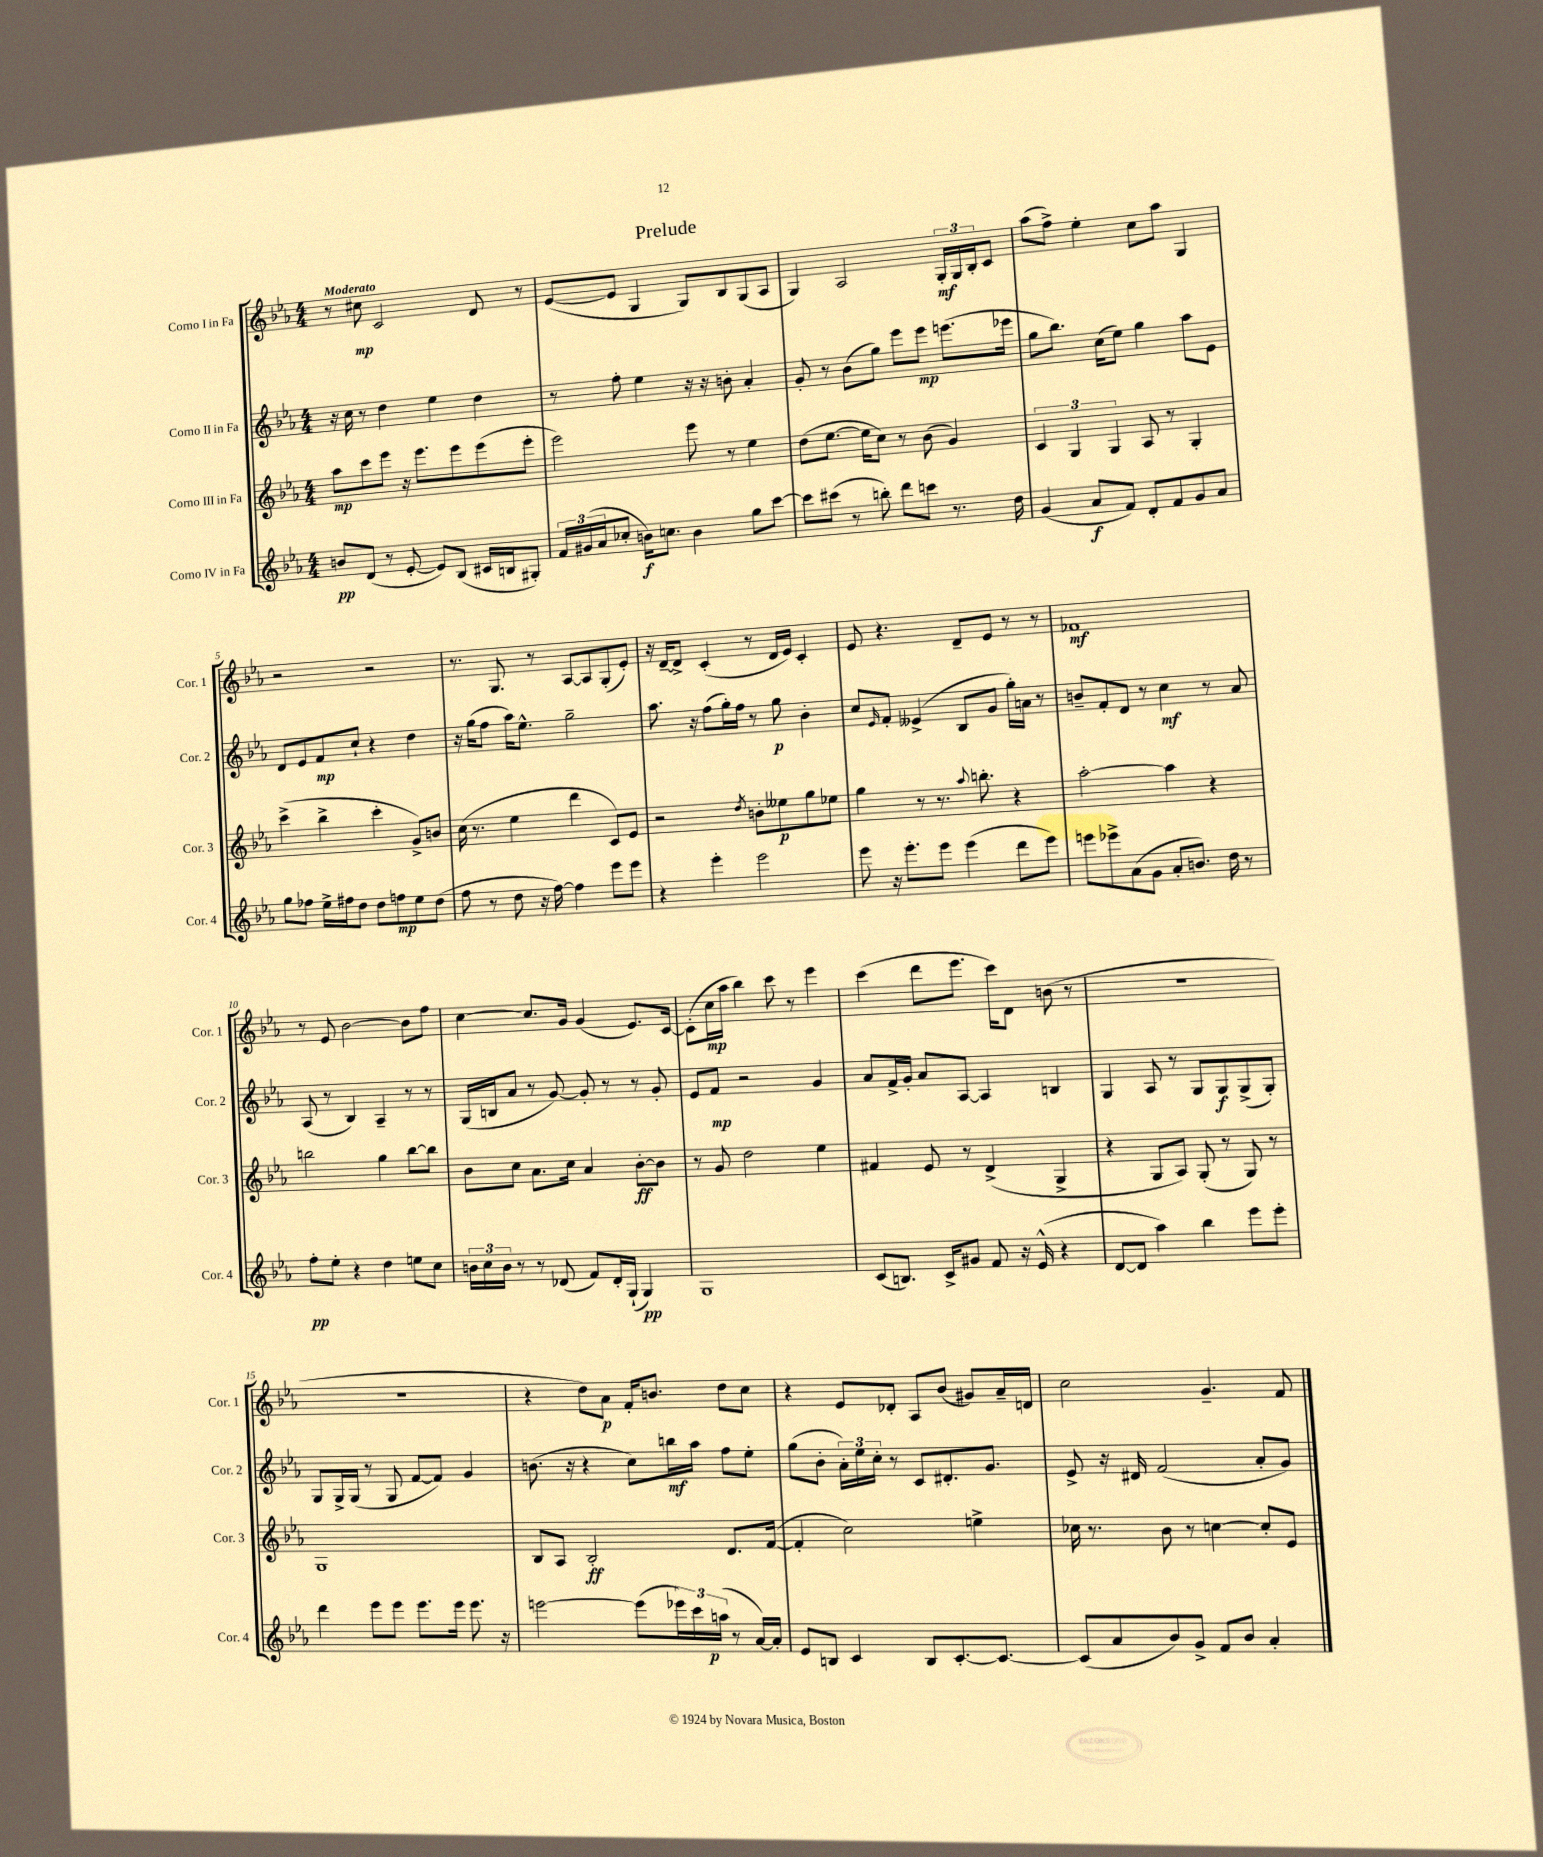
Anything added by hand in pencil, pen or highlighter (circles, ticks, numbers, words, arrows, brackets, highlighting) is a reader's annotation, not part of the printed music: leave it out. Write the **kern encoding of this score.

**kern	**dynam	**kern	**dynam	**kern	**dynam	**kern	**dynam
*part4	*part4	*part3	*part3	*part2	*part2	*part1	*part1
*staff4	*staff4	*staff3	*staff3	*staff2	*staff2	*staff1	*staff1
*I"Corno IV in Fa	*	*I"Corno III in Fa	*	*I"Corno II in Fa	*	*I"Corno I in Fa	*
*I'Cor. 4	*	*I'Cor. 3	*	*I'Cor. 2	*	*I'Cor. 1	*
*clefG2	*	*clefG2	*	*clefG2	*	*clefG2	*
*k[b-e-a-]	*	*k[b-e-a-]	*	*k[b-e-a-]	*	*k[b-e-a-]	*
*M4/4	*	*M4/4	*	*M4/4	*	*M4/4	*
=1	=1	=1	=1	=1	=1	=1	=1
!	!	!	!	!	!	!LO:TX:a:B:t=Moderato	!
8bn/L	pp	8aa-\L	mp	16r	.	8r	.
.	.	.	.	16cc\	.	.	.
(8d/J	.	8ccc\	.	8r	.	8cc#X\	mp
8r	.	8eee-\J	.	4dd\	.	2c/	.
[8e-'/	.	16r	.	.	.	.	.
.	.	8.eee-\L	.	.	.	.	.
8e-/L])	.	.	.	4ee-\	.	.	.
(8B-/J	.	8eee-\	.	.	.	.	.
16c#X/LL	.	(8eee-\	.	4dd\	.	8d/	.
16Bn/J	.	.	.	.	.	.	.
8G#X'/J)	.	8eee-'\J	.	.	.	8r	.
=2	=2	=2	=2	=2	=2	=2	=2
24f/LL	.	2eee-\)	.	8r	.	([8e-/L	.
(24g#X/	.	.	.	.	.	.	.
24a-/J	.	.	.	.	.	.	.
8cc-X'/J	.	.	.	8ff'\	.	8e-/J]	.
16bn\KL)	f	.	.	4ee-\	.	4G/	.
8.ccn\J	.	.	.	.	.	.	.
4b\	.	8eee-\	.	16r	.	8G/L)	.
.	.	.	.	16r	.	.	.
.	.	8r	.	8bn'\	.	8B-/	.
8gg\L	.	4ee-\	.	4a-'/	.	(8G/	.
[8ccc\J	.	.	.	.	.	8A-/J	.
=3	=3	=3	=3	=3	=3	=3	=3
8ccc\L]	.	(8dd\L	.	8g'/	.	4G/)	.
(8ccc#X\J	.	[8.ee-\J	.	8r	.	.	.
8r	.	.	.	(8b-\L	.	2A-/	.
.	.	16ee-\KL]	.	.	.	.	.
8bbn'\)	.	8cc\J)	.	8gg\J)	.	.	.
8ddd\L	.	8r	.	8eee-\L	.	.	.
8cccn\J	.	(8b-\	.	8eee-\J	mp	.	.
8.r	.	4g/)	.	(8.eeen\L	.	24G'/LL	mf
.	.	.	.	.	.	24G/	.
.	.	.	.	.	.	24B-'/J	.
.	.	.	.	.	.	8c/J	.
16dd\	.	.	.	16eee-X\Jk	.	.	.
=4	=4	=4	=4	=4	=4	=4	=4
(4g/	.	6c/	.	8gg\L	.	(8aa-\L	.
.	.	.	.	8.bb-\J)	.	8ff^\J)	.
.	.	6G/	.	.	.	.	.
8a-/L	f	.	.	.	.	4ee-'\	.
.	.	.	.	(16cc\KL	.	.	.
.	.	6G/	.	.	.	.	.
8f/J)	.	.	.	8ee-\J)	.	.	.
8d'/L	.	8A-/	.	4gg\	.	8cc\L	.
8f/	.	8r	.	.	.	8aa-\J	.
8g/	.	4G'/	.	8aa-\L	.	4G/	.
8a-/J	.	.	.	8e-\J	.	.	.
!!LO:LB:g=z
=5	=5	=5	=5	=5	=5	=5	=5
8gg\L	.	(4ccc^\	.	8d/L	.	2r	.
8ff-X\J	.	.	.	8e-/	.	.	.
16ee-^\LL	.	4bb-^\	.	8f/	mp	.	.
16ff#X\J	.	.	.	.	.	.	.
8dd\J	.	.	.	8cc`/J	.	.	.
8dd\L	.	4ccc'\	.	4r	.	2r	.
8ffn\	mp	.	.	.	.	.	.
8ee-\	.	8g^/L)	.	4dd\	.	.	.
(8dd\J	.	8bn/J	.	.	.	.	.
=6	=6	=6	=6	=6	=6	=6	=6
8ff\	.	(16cc\	.	16r	.	8.r	.
.	.	8.r	.	(16gg\KL	.	.	.
8r	.	.	.	8ff\J	.	.	.
.	.	.	.	.	.	8.G/	.
8dd\	.	4ee-\	.	16aa-\KL)	.	.	.
.	.	.	.	8.ee-^^\J	.	.	.
16r	.	.	.	.	.	8r	.
[16ff\)	.	.	.	.	.	.	.
4ff\]	.	4ddd\	.	2gg~\	.	[8A-/L	.
.	.	.	.	.	.	8A-/]	.
8eee-\L	.	8c/L)	.	.	.	(8G'/	.
8eee-\J	.	8e-/J	.	.	.	8e-'/J)	.
=7	=7	=7	=7	=7	=7	=7	=7
4r	.	2r	.	8.aa-\	.	16r	.
.	.	.	.	.	.	[16d~/KL	.
.	.	.	.	.	.	8d^/J]	.
.	.	.	.	16r	.	.	.
4eee-'\	.	.	.	(8ff\L	.	(4c'/	.
.	.	.	.	16gg'\L)	.	.	.
.	.	.	.	16ff\JJ	.	.	.
.	.	8qdd/	.	.	.	.	.
2eee-\	.	8bn'\L	.	8r	.	8r	.
.	.	8ee--X\	p	8gg\	p	16d/LL	.
.	.	.	.	.	.	16e-/JJ)	.
.	.	8gg\	.	4b-'\	.	4c'/	.
.	.	8ee-X\J	.	.	.	.	.
=8	=8	=8	=8	=8	=8	=8	=8
8eee-\	.	4gg\	.	8cc/L	.	8e-/	.
.	.	.	.	16qqe-/	.	.	.
16r	.	.	.	8f'/J	.	4.r	.
8.eee-'\L	.	.	.	.	.	.	.
.	.	8r	.	(4e--X^/	.	.	.
8eee-\J	.	8.r	.	.	.	.	.
(4eee-\	.	.	.	8B-/L	.	8d~/L	.
.	.	8qqaa-/	.	.	.	.	.
.	.	8.bbn'\	.	.	.	.	.
.	.	.	.	8g/J	.	8e-/J	.
8ddd\L	.	4r	.	16gg'\LL)	.	8r	.
.	.	.	.	16an\JJ	.	.	.
8eee-\J)	.	.	.	8r	.	8r	.
=9	=9	=9	=9	=9	=9	=9	=9
8eeen\L	.	[2aa-'\	.	8bn~/L	.	1f-X	mf
8eee-X^\	.	.	.	8f'/	.	.	.
(8a-\	.	.	.	8d/J	.	.	.
8g\J	.	.	.	8r	.	.	.
8a-'/L	.	4aa-\]	.	4cc\	mf	.	.
8.bn/J)	.	.	.	.	.	.	.
.	.	4r	.	8r	.	.	.
16dd\	.	.	.	.	.	.	.
8r	.	.	.	8a-/	.	.	.
!!LO:LB:g=z
=10	=10	=10	=10	=10	=10	=10	=10
8ff'\L	pp	2bbn\	.	(8A-/	.	8r	.
8ee-'\J	.	.	.	8r	.	8e-/	.
4r	.	.	.	4B-/)	.	[2b-\	.
4dd\	.	4gg\	.	4A-~/	.	.	.
8een\L	.	[8bb\L	.	8r	.	8b-\L]	.
8cc\J	.	8bb\J]	.	8r	.	8ff\J	.
=11	=11	=11	=11	=11	=11	=11	=11
24bn\LL	.	8b-\L	.	(16G/LL	.	[4cc\	.
24cc\	.	.	.	.	.	.	.
.	.	.	.	16Bn/J	.	.	.
24b\JJ	.	.	.	.	.	.	.
8r	.	8cc\J	.	8a-/J	.	.	.
8r	.	8.a-\L	.	8r	.	8.cc/L]	.
(8d-X/	.	.	.	[8g/)	.	.	.
.	.	16cc\Jk	.	.	.	16g/Jk	.
8f/L)	.	4a-/	.	8g'/]	.	(4g/	.
16d-'/L	.	.	.	8r	.	.	.
(16G`/JJ	.	.	.	.	.	.	.
4G/)	pp	[8b-'\L	ff	8r	.	8.e-/L)	.
.	.	8b-\J]	.	8g'/	.	.	.
.	.	.	.	.	.	[16c/Jk	.
=12	=12	=12	=12	=12	=12	=12	=12
1G	.	8r	.	8e-/L	.	(8c'\L]	.
.	.	8g/	.	8f/J	mp	16cc\L	mp
.	.	.	.	.	.	16aa-\JJ	.
.	.	2dd\	.	2r	.	4bb-\)	.
.	.	.	.	.	.	8ccc\	.
.	.	.	.	.	.	8r	.
.	.	4ee-\	.	4g/	.	4eee-\	.
=13	=13	=13	=13	=13	=13	=13	=13
(8c/L	.	4f#X/	.	8a-/L	.	(4ccc\	.
8.Bn/J)	.	.	.	16f^/L	.	.	.
.	.	.	.	16g'/JJ	.	.	.
.	.	8e-/	.	8a-/L	.	8ddd\L	.
16c^/KL	.	.	.	.	.	.	.
8g#X/J	.	8r	.	[8A-/J	.	8.eee-\J	.
8f/	.	(4d^/	.	4A-/]	.	.	.
.	.	.	.	.	.	16ccc\KL)	.
16r	.	.	.	.	.	8d\J	.
(16e-^^/	.	.	.	.	.	.	.
4r	.	4G^/	.	4Bn/	.	(8bn\	.
.	.	.	.	.	.	8r	.
=14	=14	=14	=14	=14	=14	=14	=14
[8d/L	.	4r	.	4G/	.	1r	.
8d/J]	.	.	.	.	.	.	.
4aa-\)	.	8G/L	.	8A-/	.	.	.
.	.	8A-/J)	.	8r	.	.	.
4bb-\	.	(8G'/	.	8G/L	.	.	.
.	.	8r	.	8G/	f	.	.
8eee-\L	.	8G/)	.	(8G^/	.	.	.
8eee-'\J	.	8r	.	8G'/J)	.	.	.
!!LO:LB:g=z
=15	=15	=15	=15	=15	=15	=15	=15
4ddd\	.	1G	.	8G/L	.	1r	.
.	.	.	.	16G^/L	.	.	.
.	.	.	.	(16G/JJ	.	.	.
8eee-\L	.	.	.	8r	.	.	.
8eee-\J	.	.	.	8G/	.	.	.
8.eee-\L	.	.	.	[8f/L	.	.	.
.	.	.	.	8f/J])	.	.	.
16eee-\Jk	.	.	.	.	.	.	.
8.eee-\	.	.	.	4g/	.	.	.
16r	.	.	.	.	.	.	.
=16	=16	=16	=16	=16	=16	=16	=16
[2eeen\	.	8B-/L	.	(8.bn\	.	4r	.
.	.	8A-/J	.	.	.	.	.
.	.	.	.	16r	.	.	.
.	.	2B-'/	ff	4r	.	8dd\L)	.
.	.	.	.	.	.	8a-\J	p
(8eee\L]	.	.	.	8cc\L)	.	16f'/KL	.
.	.	.	.	.	.	8.bn/J	.
24eee-X\L)	.	.	.	16bbn\L	mf	.	.
24ccc\	.	.	.	.	.	.	.
.	.	.	.	16aa-\JJ	.	.	.
(24aan\JJ	p	.	.	.	.	.	.
8r	.	8.d/L	.	8ff\L	.	8dd\L	.
[16a-/LL)	.	.	.	8ee-'\J	.	8cc\J	.
16a-'/JJ]	.	([16f/Jk	.	.	.	.	.
=17	=17	=17	=17	=17	=17	=17	=17
8e-/L	.	4f'/]	.	(8gg\L	.	4r	.
8Bn/J	.	.	.	8b-'\J	.	.	.
4c/	.	2cc\)	.	24a-'\LL)	.	8e-/L	.
.	.	.	.	24ee-\	.	.	.
.	.	.	.	24cc'\JJ	.	.	.
.	.	.	.	8r	.	8d-X'/J	.
8B/L	.	.	.	8c/L	.	8A-/L	.
[8.c'/	.	.	.	8.d#X'/	.	(8b-/J	.
.	.	4een^\	.	.	.	8g#X/L)	.
8.c/J_	.	.	.	8.g/J	.	.	.
.	.	.	.	.	.	16a-~/L	.
.	.	.	.	.	.	16dn/JJ	.
=18	=18	=18	=18	=18	=18	=18	=18
(8c/L]	.	16cc-X\	.	8e-^/	.	2cc\	.
.	.	8.r	.	.	.	.	.
8a-/	.	.	.	16r	.	.	.
.	.	.	.	16d#X/	.	.	.
8b-/)	.	8b-\	.	(2f/	.	.	.
8g^/J	.	8r	.	.	.	.	.
8f/L	.	[4ccn\	.	.	.	4.g~/	.
8b-/J	.	.	.	.	.	.	.
4a-'/	.	8cc'/L]	.	8a-'/L	.	.	.
.	.	8e-/J	.	8g/J)	.	8f/	.
==	==	==	==	==	==	==	==
*-	*-	*-	*-	*-	*-	*-	*-
